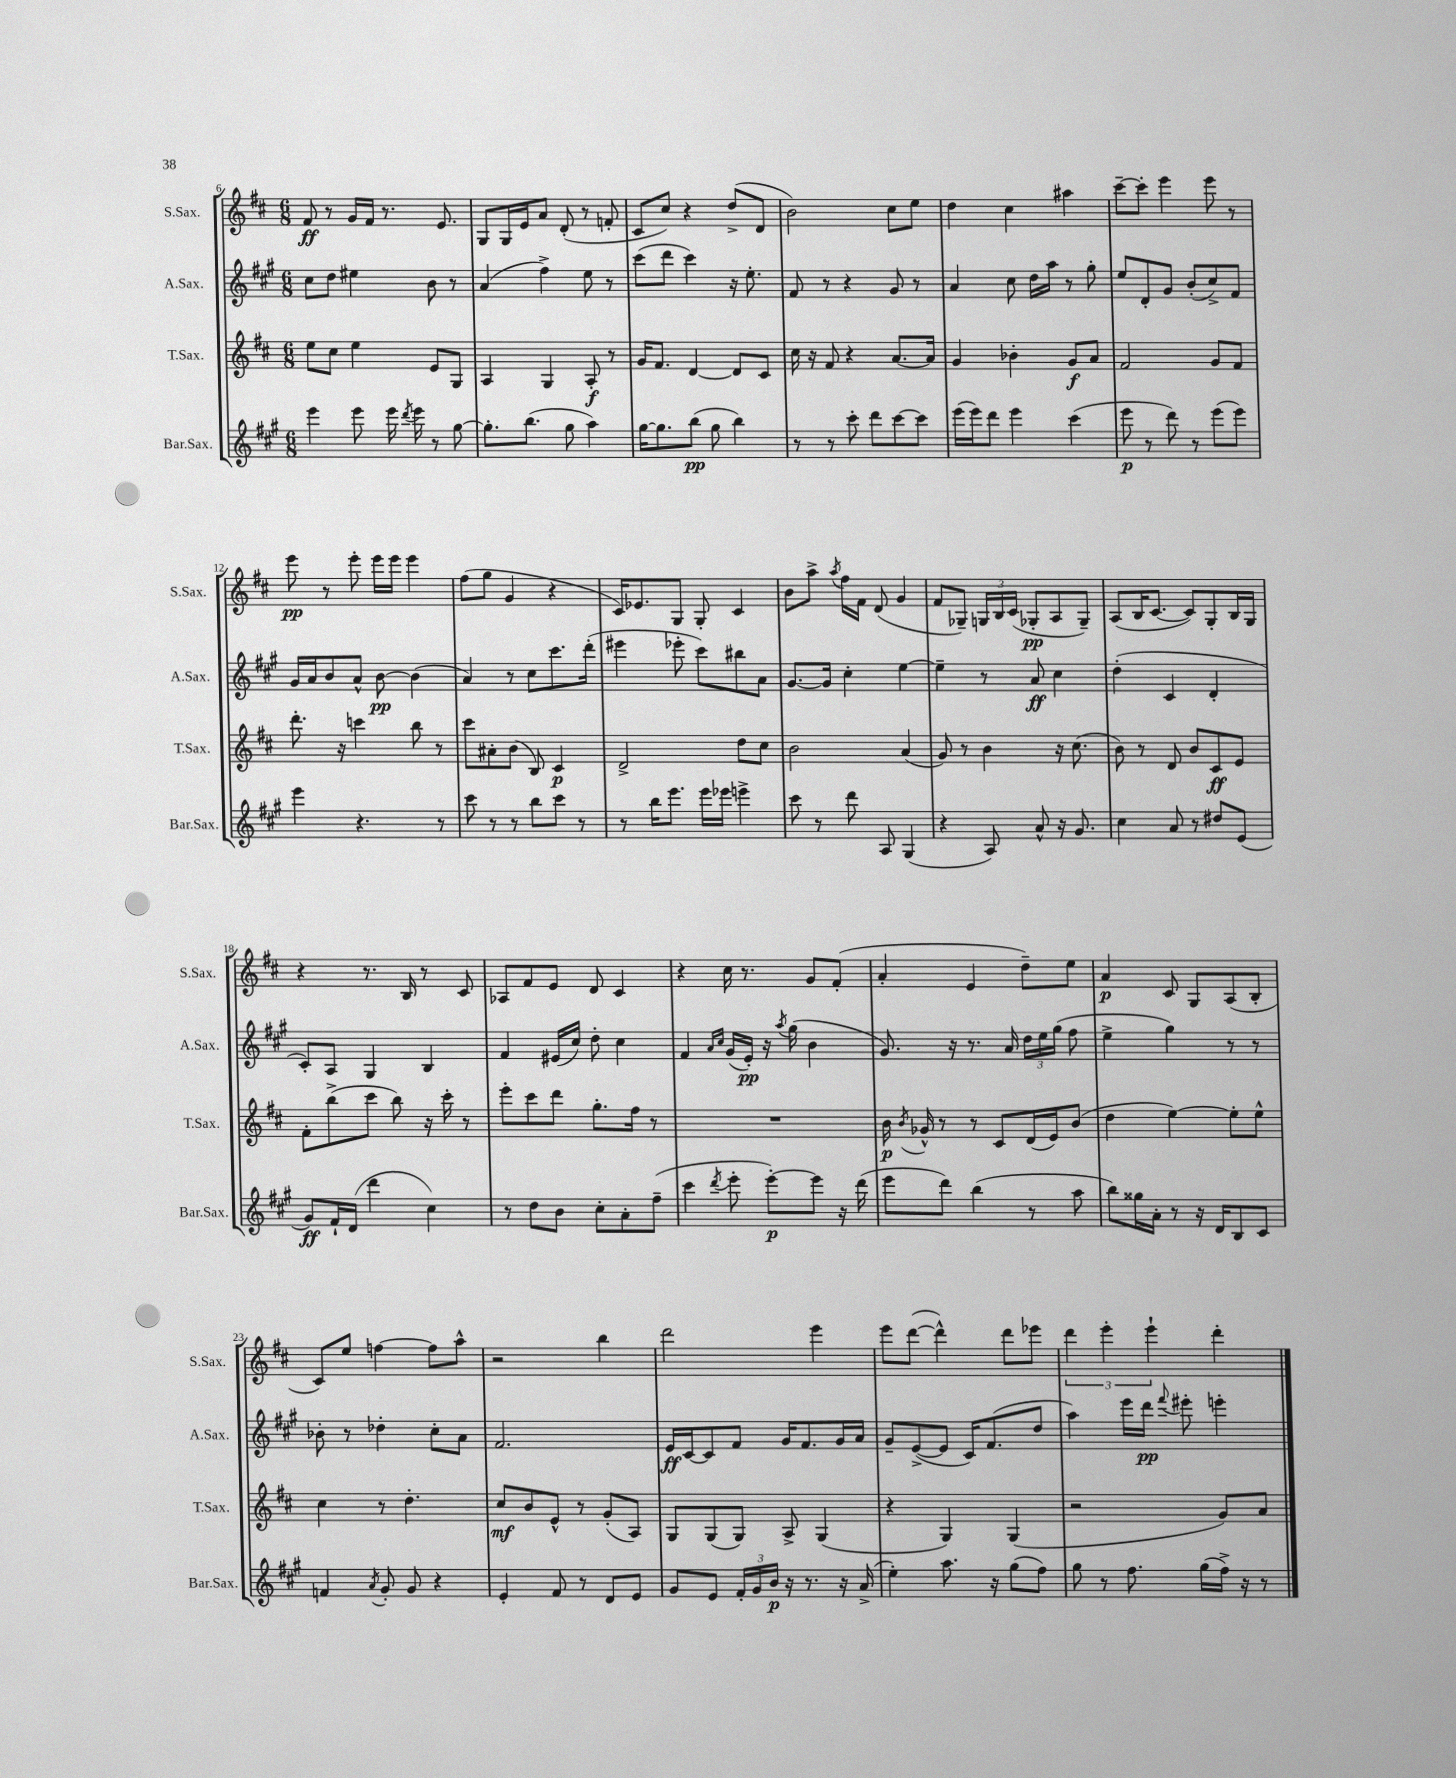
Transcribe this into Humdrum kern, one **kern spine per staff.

**kern	**kern	**kern	**kern
*staff4	*staff3	*staff2	*staff1
*clefG2	*clefG2	*clefG2	*clefG2
*k[f#c#g#]	*k[f#c#]	*k[f#c#g#]	*k[f#c#]
*M6/8	*M6/8	*M6/8	*M6/8
4eee	8ee	8cc#	8f#
.	8cc#	8dd	8r
8eee	4ee	4ee#	16g
.	.	.	16f#
16eee	.	.	8.r
8qddd	.	.	.
16eee	.	.	.
8r	8e	8b	.
.	.	.	8.e
[8gg#	8G	8r	.
=	=	=	=
8.gg#']	4A	(4a	8G
.	.	.	16G
(8.bb	.	.	16e
.	4G	4ff#^)	8a
8gg#	.	.	(8d'
4aa)	8A'	8ee	8r
.	8r	8r	8f'
=	=	=	=
[16gg#	16g	(8ccc#	8c#
8.gg#]	8.f#	.	.
.	.	8ddd	8cc#)
(8bb	[4d	4ccc#)	4r
8gg#	.	.	.
4bb)	8d]	16r	(8dd^
.	.	8.ee'	.
.	8c#	.	8d
=	=	=	=
8r	16cc#	8f#	2b)
.	16r	.	.
8r	8f#	8r	.
8ccc#'	4r	4r	.
8ddd	.	.	.
[8ccc#	[8.a	8g#	8cc#
8ccc#]	.	8r	8ee
.	16a]	.	.
=	=	=	=
(16eee	4g	4a	4dd
16eee)	.	.	.
8ddd	.	.	.
4eee	4b-'	8cc#	4cc#
.	.	16dd	.
.	.	16aa	.
(4ccc#	8g	8r	4aa#
.	8a	8gg#'	.
=	=	=	=
8eee	2f#	8ee	[8ccc#~
8r	.	8d'	8ccc#']
8ddd)	.	8g#	4eee
8r	.	(8b'	.
(8eee	8g	8cc#^)	8eee
8eee)	8f#	8f#	8r
=	=	=	=
4eee	8.ddd'	16g#	8eee
.	.	16a	.
.	.	8b	8r
.	16r	.	.
4.r	4ccc	8a^^	8eee'
.	.	[8b	16eee
.	.	.	16eee
.	8bb	(4b]	4eee
8r	8r	.	.
=	=	=	=
8ccc#	8ccc#	4a)	(8ff#
8r	8a#'	.	8gg
8r	(8b	8r	4g
8bb	8B)	8cc#	.
8ccc#	4c#	8.ccc#	4r
8r	.	.	.
.	.	(16ddd'	.
=	=	=	=
8r	2d^	4eee#	16c#)
.	.	.	8.e-
16bb	.	.	.
8.eee	.	.	.
.	.	8eee-'	8G
16eee	.	8ccc#)	8G'
16eee-	.	.	.
4eee^	8dd	8bb#	4c#
.	8cc#	8a	.
=	=	=	=
8ccc#	2b	[8.g#	8b
8r	.	.	8aa^
.	.	16g#]	.
.	.	.	8qaa
8ddd	.	4cc#'	16ff#
.	.	.	16f#
8A	.	.	(8d
(4G#	(4a	[4ee	4g
=	=	=	=
4r	8g)	4ee~]	8f#
.	8r	.	8G-~)
8A)	4b	8r	24G
.	.	.	24B
.	.	.	(24c#
8a^^	.	8a	8G-'
16r	16r	4cc#	8A
8.g#	(8.cc#	.	.
.	.	.	8G-~)
=	=	=	=
4cc#	8b)	(4dd'	(8A
.	8r	.	16B
.	.	.	[8.c#
8a	8d	4c#	.
8r	8b	.	8c#])
8dd#	8c#	4d'	8G'
(8e	8e	.	16B
.	.	.	16G
=	=	=	=
8g#)	8f#'	8c#')	4r
16f#`	(8bb^	8A	.
(16d	.	.	.
4ddd	8ccc#	4G#	8.r
.	8bb)	.	.
.	.	.	16B
4cc#)	16r	4B	8r
.	16ccc#'	.	.
.	8r	.	8c#
=	=	=	=
8r	8eee'	4f#	8A-
8dd	8ccc#	.	8f#
8b	8ddd	(16e#	8e
.	.	16cc#)	.
8cc#'	8.gg'	8dd'	8d
8a'	.	4cc#	4c#
.	16ff#	.	.
(8ff#~	8r	.	.
=	=	=	=
4ccc#	2.r	4f#	4r
.	.	16qqa	.
8qddd	.	16qqcc#	.
8eee'	.	(16g#	16cc#
.	.	16e')	8.r
[8eee')	.	16r	.
.	.	8qaa	.
.	.	(16gg#	.
8eee]	.	4b	8g
16r	.	.	(8f#'
(16ddd	.	.	.
=	=	=	=
8eee	16b	8.g#)	4a'
.	8qb	.	.
.	16g-^^	.	.
8ddd)	8r	.	.
.	.	16r	.
(4bb	8r	8.r	4e
.	8c#	.	.
.	.	16a	.
8r	(16d	24dd	8dd~)
.	.	24ee	.
.	16e)	.	.
.	.	(24gg#	.
8aa	(8b	8ff#	8ee
=	=	=	=
8bb)	4dd	4ee^	4a
16gg##	.	.	.
16a'	.	.	.
8r	[4ee)	4gg#)	8c#
16r	.	.	8G
16d	.	.	.
8B	8ee']	8r	(8A
8c#	8ee^^	8r	8B'
=	=	=	=
4f	4cc#	8b-'	8c#)
.	.	8r	8ee
8qa	.	.	.
8g#'	8r	4dd-'	[4ff
8g#	4.dd'	.	.
4r	.	8cc#'	8ff]
.	.	8a	8aa^^
=	=	=	=
4e'	8cc#	2.f#	2r
.	8b	.	.
8f#	8e^^	.	.
8r	8r	.	.
8d	(8g'	.	4bb
8e	8A)	.	.
=	=	=	=
8g#	8G	16e	2ddd
.	.	[16c#	.
8e	(8G	8c#]	.
24f#'	8G)	8f#	.
24g#	.	.	.
24b	.	.	.
16r	8A^	16g#	.
8.r	.	8.f#	.
.	(4G	.	4eee
16r	.	16g#	.
(16a^	.	16a	.
=	=	=	=
4ee')	4r	8g#~	8eee
.	.	([8e^	([8ddd
8.aa	4G)	8e]	4ddd^^])
.	.	16c#)	.
16r	.	(8.f#	.
(8gg#	(4G	.	8ddd
8ff#)	.	8dd	8eee-
=	=	=	=
8gg#	2r	4aa)	6ddd
8r	.	.	.
.	.	.	6eee'
8.ff#	.	16eee	.
.	.	16ddd	.
.	.	.	6eee`
.	.	8qqfff#	.
.	.	8eee#'	.
(16gg#	.	.	.
16ff#^)	8g)	4eee'	4ddd'
16r	.	.	.
8r	8a	.	.
==	==	==	==
*-	*-	*-	*-
